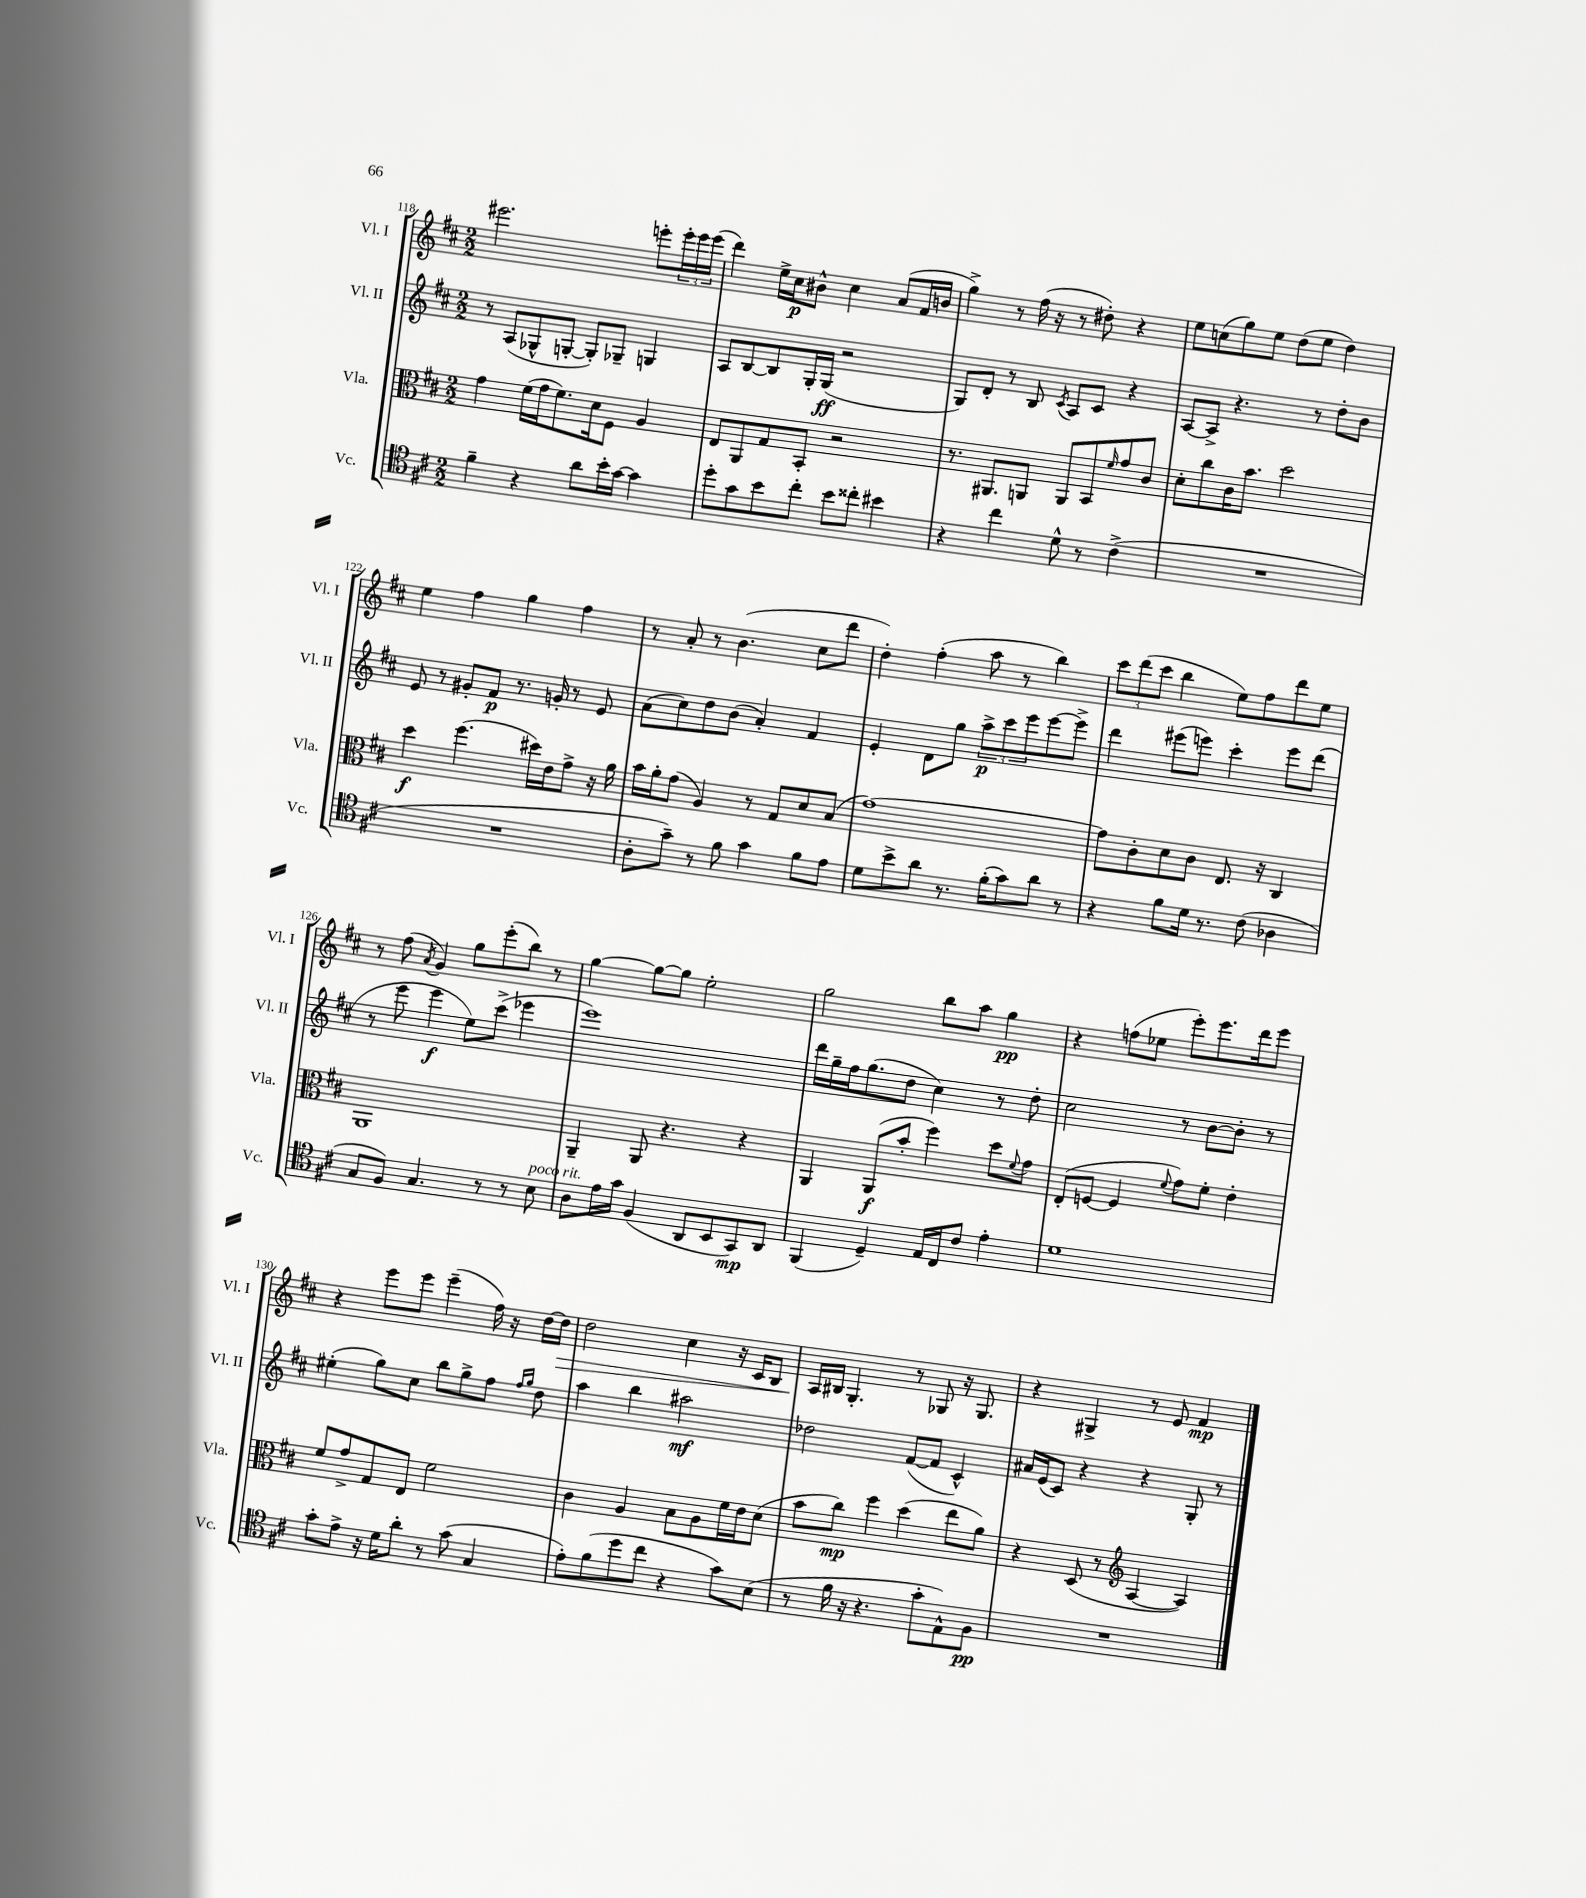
<<
\new StaffGroup <<
\new Staff = "s0" \with { instrumentName = "Vl. I" shortInstrumentName = "Vl. I" } {
    \clef treble \key d \major \numericTimeSignature \time 2/2
    eis'''2. e'''8-. \tuplet 3/2 { e'''16-. e'''16 e'''16( } |
    d'''4) e''16-> cis''16\p bis'8-^ cis''4 a'8( fis'16 b'16 |
    g''4->) r8 fis''16( r16 r8 dis''8-.) r4 |
    e''8 c''8( g''8) e''8 d''8( e''8 d''4) |
    e''4 fis''4 g''4 fis''4 |
    r8 a'8-. r8 b'4.( cis''8 d'''8 |
    d''4-.) fis''4-.( a''8 r8 b''4) |
    \tuplet 3/2 { cis'''8 d'''8( cis'''8 } b''4 e''8) fis''8 d'''8 e''8 |
    r8 fis''8( \acciaccatura { a'8 } g'4) g''8 e'''8-.( b''8) r8 |
    g''4~ g''8~ g''8 e''2-. |
    g''2 b''8 a''8 g''4\pp |
    r4 f''8( ees''8 e'''8-.) e'''8. d'''16 e'''8 |
    r4 e'''8 e'''8 e'''4--( fis''16) r16 d''16~ d''16\> |
    d''2 cis''4 r16 cis'16 b8 |
    a16\! bis16 g4.-. r8 ges8 r16 ges8. |
    r4 gis4-> r8 e'8 fis'4\mp \bar "|." |
}
\new Staff = "s1" \with { instrumentName = "Vl. II" shortInstrumentName = "Vl. II" } {
    \clef treble \key d \major \numericTimeSignature \time 2/2
    r8 a8( ges8-^ g8~-. g8-.) ges8-- g4 |
    a8 b8~ b8 g16-. g16\ff( r2 |
    g8) d'8-. r8 b8 \acciaccatura { cis'8 } a8 cis'8 r4 |
    a8~ a8-> r4. r8 d''8-. b'8 |
    e'8 r8 gis'8-. fis'8\p r8. g'16-. r8 e'8 |
    a'8( cis''8) d''8 b'8( a'4-.) fis'4 |
    e'4-. d'8 g''8 \tuplet 3/2 { a''8->\p cis'''8 e'''8 } e'''8~ e'''8-> |
    d'''4 eis'''8( e'''8) cis'''4-. e'''8 d'''8( |
    r8 e'''8 e'''4\f e''8) cis'''8->( ees'''4 |
    e'''1) |
    d'''16 g''16-- fis''16 g''8.( d''8 cis''4) r8 d''8-. |
    cis''2 r8 b'8~ b'8-. r8 |
    eis''4-.( g''8) cis''8 b''8 g''8-> fis''8 \grace { fis''16 g''16 } d''8 |
    a''4 b''4 ais''2\mf |
    des''2 fis'8~( fis'8 cis'4-^) |
    ais'16 e'16( cis'8) r4 r4 g8-. r8 \bar "|." |
}
\new Staff = "s2" \with { instrumentName = "Vla." shortInstrumentName = "Vla." } {
    \clef alto \key d \major \numericTimeSignature \time 2/2
    g'4 fis'16( g'16 fis'8.) d'16 fis8 a4 |
    e8 a,8 g8 b,8-. r2 |
    r8. ais,8. a,8 a,8 b,8 \grace { fis'16 } g'8 cis'8 |
    d'8-. cis''8 cis'16 b'8. d''2 |
    d''4\f fis''4.( dis''16) e'16 g'8-> r16 a'16 |
    b'16 a'16-. g'8( a4) r8 g8 d'8 b8( |
    g'1~) |
    g'8 cis'8-. d'8 cis'8 e8. r16 cis4 |
    a,1 |
    a,4-- a,8 r4. r4 |
    a,4 a,8\f( b'8-. fis''4) d''8 \appoggiatura { fis'8 } g'8 |
    e8-.( f8~ f4 \appoggiatura { fis'8 } g'8) fis'8-. e'4-. |
    fis'8 g'8-> g8 e8 fis'2 |
    cis'4 a4 b8 a8 fis'16 e'16 d'8( |
    b'8 cis''8\mp) fis''4 d''4( e''8 a'8) |
    r4 d8( r8 \clef treble a4~ a4) \bar "|." |
}
\new Staff = "s3" \with { instrumentName = "Vc." shortInstrumentName = "Vc." } {
    \clef tenor \key d \major \numericTimeSignature \time 2/2
    fis'4-- r4 a'8 b'16-. g'16~ g'4 |
    d''8-. g'8 b'8 cis''8-. b'8 cisis''8-. bis'4 |
    r4 cis''4 d'8-^ r8 cis'4->( |
    R1 |
    R1 |
    a8-. g'8--) r8 fis'8 g'4 fis'8 e'8 |
    d'8 b'8-> a'8 r8. fis'16-.( g'8) a'8 r8 |
    r4 fis'8 d'16 r8. cis'8( aes4 |
    g8 fis8) g4. r8 r8 b8^\markup { \italic "poco rit." } |
    a8 e'16 g'16 fis4( a,8 b,8 g,8\mp) a,8 |
    fis,4( d4--) e16 cis16 cis'8 e'4-. |
    d'1 |
    g'8-. e'8-> r16 d'16 a'8-. r8 g'8( g4 |
    e'8-.) fis'8( d''8 cis''8 r4 g'8) b8( |
    r8 fis'16 r16 r4. g'8-. e8-^) fis8\pp |
    R1 \bar "|." |
}
>>
>>
\layout { \context { \Score currentBarNumber = #118 } }
